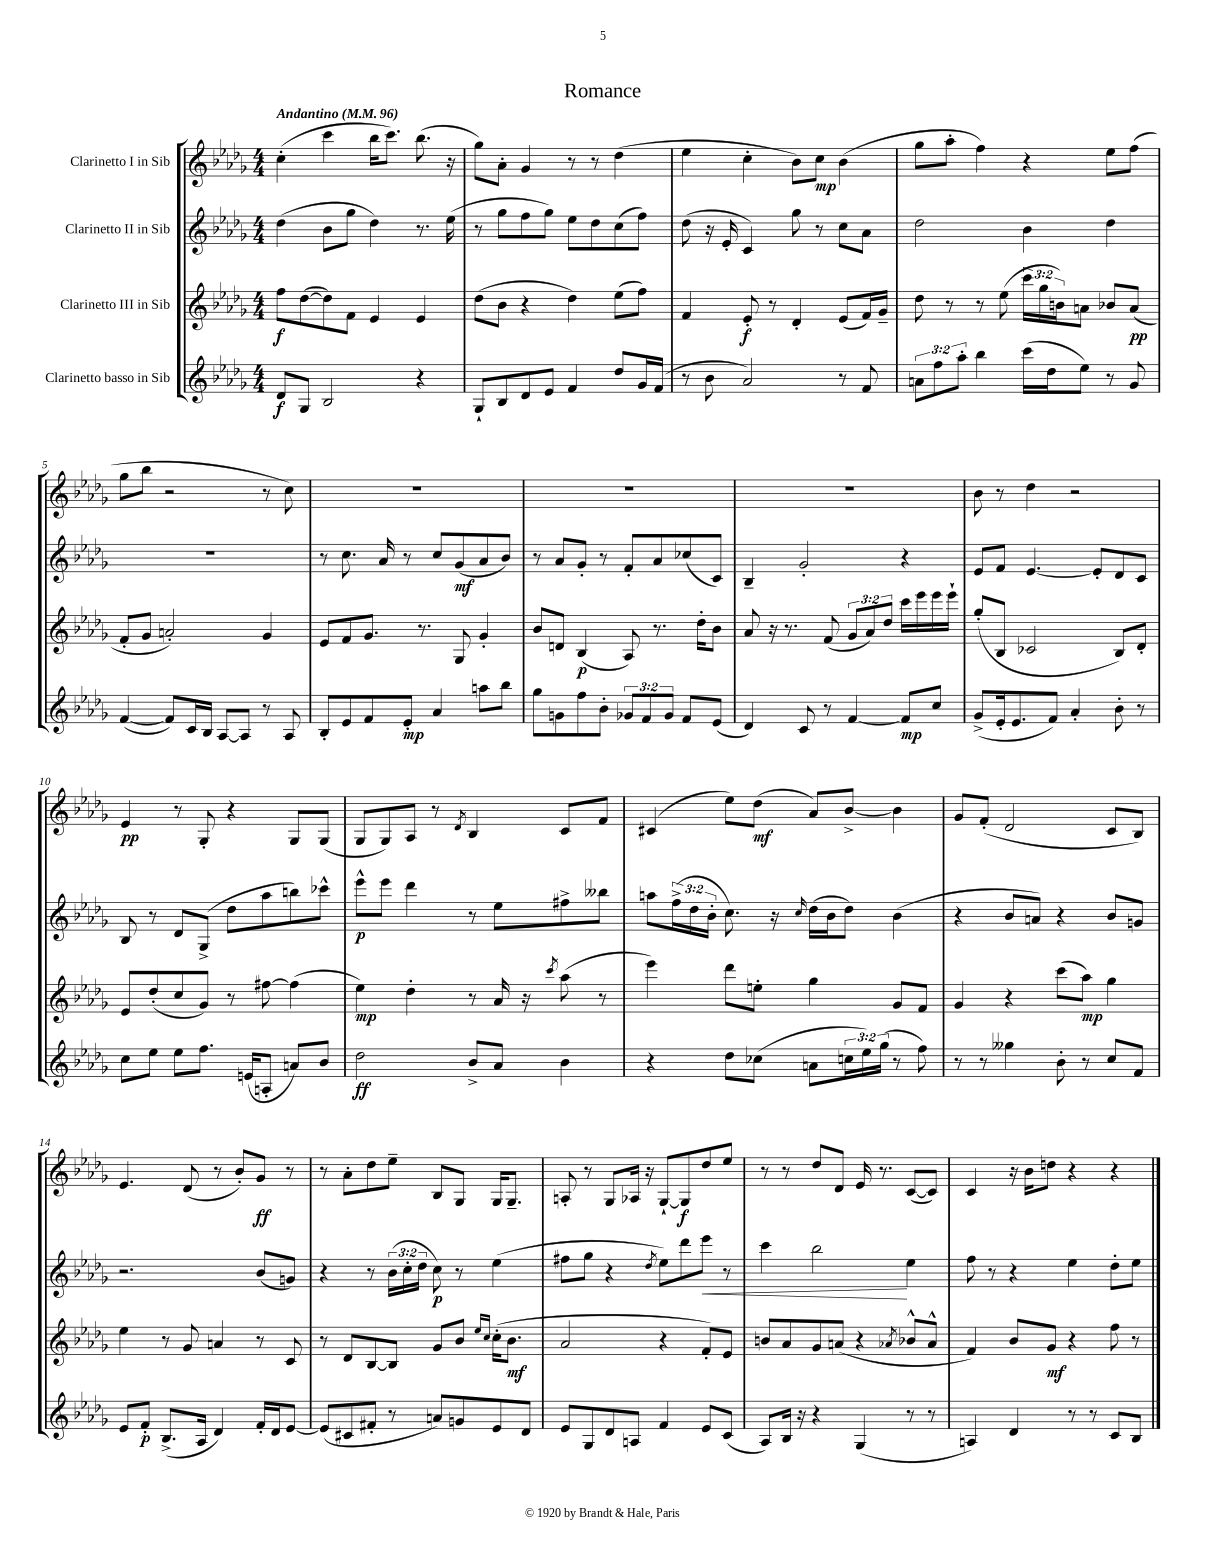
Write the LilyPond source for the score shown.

\header { title = "Romance" }
<<
\new StaffGroup <<
\new Staff = "s0" \with { instrumentName = "Clarinetto I in Sib" } {
    \clef treble \key des \major \numericTimeSignature \time 4/4 \tempo "Andantino" 4 = 96
    c''4-.( c'''4 bes''16 c'''8.) bes''8.( r16 |
    ges''8) aes'8-. ges'4 r8 r8 des''4( |
    ees''4 c''4-. bes'8) c''8\mp bes'4( |
    ges''8 aes''8-. f''4) r4 ees''8 f''8( |
    ges''8 bes''8 r2 r8 c''8) |
    R1 |
    R1 |
    R1 |
    bes'8 r8 des''4 r2 |
    ees'4\pp r8 ges8-. r4 ges8 ges8( |
    ges8 ges8) aes8 r8 \acciaccatura { des'8 } bes4 c'8 f'8 |
    cis'4( ees''8) des''8\mf( aes'8) bes'8~-> bes'4 |
    ges'8 f'8-.( des'2 c'8 bes8) |
    ees'4. des'8( r8 bes'8-.) ges'8\ff r8 |
    r8 aes'8-. des''8 ees''8-- bes8 ges8 ges16 ges8.-- |
    a8-. r8 ges8 aes16 r16 ges8~-! ges8\f des''8 ees''8 |
    r8 r8 des''8 des'8 ees'16 r8. c'8~( c'8) |
    c'4 r16 bes'16 d''8 r4 r4 \bar "|." |
}
\new Staff = "s1" \with { instrumentName = "Clarinetto II in Sib" } {
    \clef treble \key des \major \numericTimeSignature \time 4/4 \override Staff.TupletNumber.text = #tuplet-number::calc-fraction-text
    des''4( bes'8 ges''8 des''4) r8. ees''16( |
    r8 ges''8 f''8 ges''8) ees''8 des''8 c''8( f''8) |
    des''8( r16 ees'16-. c'4) ges''8 r8 c''8 aes'8 |
    des''2 bes'4 des''4 |
    r1 |
    r8 c''8. aes'16 r8 c''8 ges'8\mf( aes'8 bes'8) |
    r8 aes'8 ges'8-. r8 f'8-. aes'8 ces''8( c'8) |
    bes4-- ges'2-. r4 |
    ees'8 f'8 ees'4.~ ees'8-. des'8 c'8 |
    bes8 r8 des'8 ges8->( des''8 aes''8 b''8) ces'''8-^ |
    ees'''8-^\p ees'''8 des'''4 r8 ees''8 fis''8-> beses''8 |
    a''8 \tuplet 3/2 { f''16->( des''16 bes'16-. } c''8.) r16 \grace { c''16 } des''16( bes'16 des''8) bes'4( |
    r4 bes'8 a'8) r4 bes'8 g'8 |
    r2. bes'8( g'8) |
    r4 r8 \tuplet 3/2 { bes'16( c''16-. des''16 } c''8\p) r8 ees''4( |
    fis''8 ges''8 r4 \acciaccatura { des''8 } ees''8) des'''8 ees'''8\< r8 |
    c'''4 bes''2\! ees''4 |
    f''8 r8 r4 ees''4 des''8-. ees''8 \bar "|." |
}
\new Staff = "s2" \with { instrumentName = "Clarinetto III in Sib" } {
    \clef treble \key des \major \numericTimeSignature \time 4/4 \override Staff.TupletNumber.text = #tuplet-number::calc-fraction-text
    f''8\f des''8~( des''8) f'8 ees'4 ees'4 |
    des''8( bes'8 r4 des''4) ees''8( f''8) |
    f'4 ees'8-.\f r8 des'4-. ees'8( f'16) ges'16-- |
    des''8 r8 r8 ees''8( \tuplet 3/2 { c'''16 ges''16 b'16) } a'8 bes'8 a'8\pp( |
    f'8-. ges'8 a'2-.) ges'4 |
    ees'8 f'8 ges'8. r8. ges8 ges'4-. |
    bes'8 d'8 bes4\p( aes8) r8. des''16-. bes'8 |
    aes'8 r16 r8. f'8( \tuplet 3/2 { ges'8 aes'8) des''8 } c'''16 ees'''16 ees'''16 ees'''16-! |
    ges''8-.( bes8 ces'2 bes8) des'8-. |
    ees'8 des''8-.( c''8 ges'8) r8 fis''8~ fis''4( |
    ees''4\mp) des''4-. r8 aes'16 r16 \acciaccatura { c'''8 } aes''8( r8 |
    ees'''4) des'''8 e''8-. ges''4 ges'8 f'8 |
    ges'4 r4 c'''8( aes''8\mp) ges''4 |
    ees''4 r8 ges'8 a'4 r8 c'8 |
    r8 des'8 bes8~ bes8 ges'8 bes'8 \grace { ees''16 c''16 } c''16-.( bes'8.\mf |
    aes'2 r4 f'8-.) ees'8 |
    b'8 aes'8 ges'8 a'8( r4 \acciaccatura { aes'8 } bes'8-^ aes'8-^ |
    f'4) bes'8 ges'8\mf r4 f''8 r8 \bar "|." |
}
\new Staff = "s3" \with { instrumentName = "Clarinetto basso in Sib" } {
    \clef treble \key des \major \numericTimeSignature \time 4/4 \override Staff.TupletNumber.text = #tuplet-number::calc-fraction-text
    des'8\f ges8 bes2 r4 |
    ges8-! bes8 des'8 ees'8 f'4 des''8 ges'16 f'16( |
    r8 bes'8 aes'2) r8 f'8 |
    \tuplet 3/2 { a'8 f''8 aes''8-. } bes''4 c'''16( des''16 ees''8) r8 ges'8 |
    f'4~( f'8) c'16 bes16 aes8~ aes8 r8 aes8 |
    bes8-. ees'8 f'8 ees'8-.\mp aes'4 a''8 bes''8 |
    ges''8 g'8 f''8 bes'8-. \tuplet 3/2 { ges'8 f'8 ges'8 } f'8 ees'8( |
    des'4) c'8 r8 f'4~ f'8\mp c''8 |
    ges'8->( ees'16-. ees'8. f'8) aes'4-. bes'8-. r8 |
    c''8 ees''8 ees''8 f''8. e'16( a8-. a'8) bes'8 |
    des''2\ff bes'8-> aes'8 bes'4 |
    r4 des''8 ces''8( a'8 \tuplet 3/2 { c''16 ees''16) ges''16( } r8 f''8) |
    r8 r8 geses''4 bes'8-. r8 c''8 f'8 |
    ees'8 f'8-.\p bes8.->( aes16 des'4) f'16-. des'16 ees'8~ |
    ees'8( cis'8 fis'8-. r8 a'8) g'8 ees'8 des'8 |
    ees'8 ges8 des'8 a8 f'4 ees'8 c'8( |
    aes8) bes16 r16 r4 ges4( r8 r8 |
    a4) des'4 r8 r8 c'8 bes8 \bar "|." |
}
>>
>>
